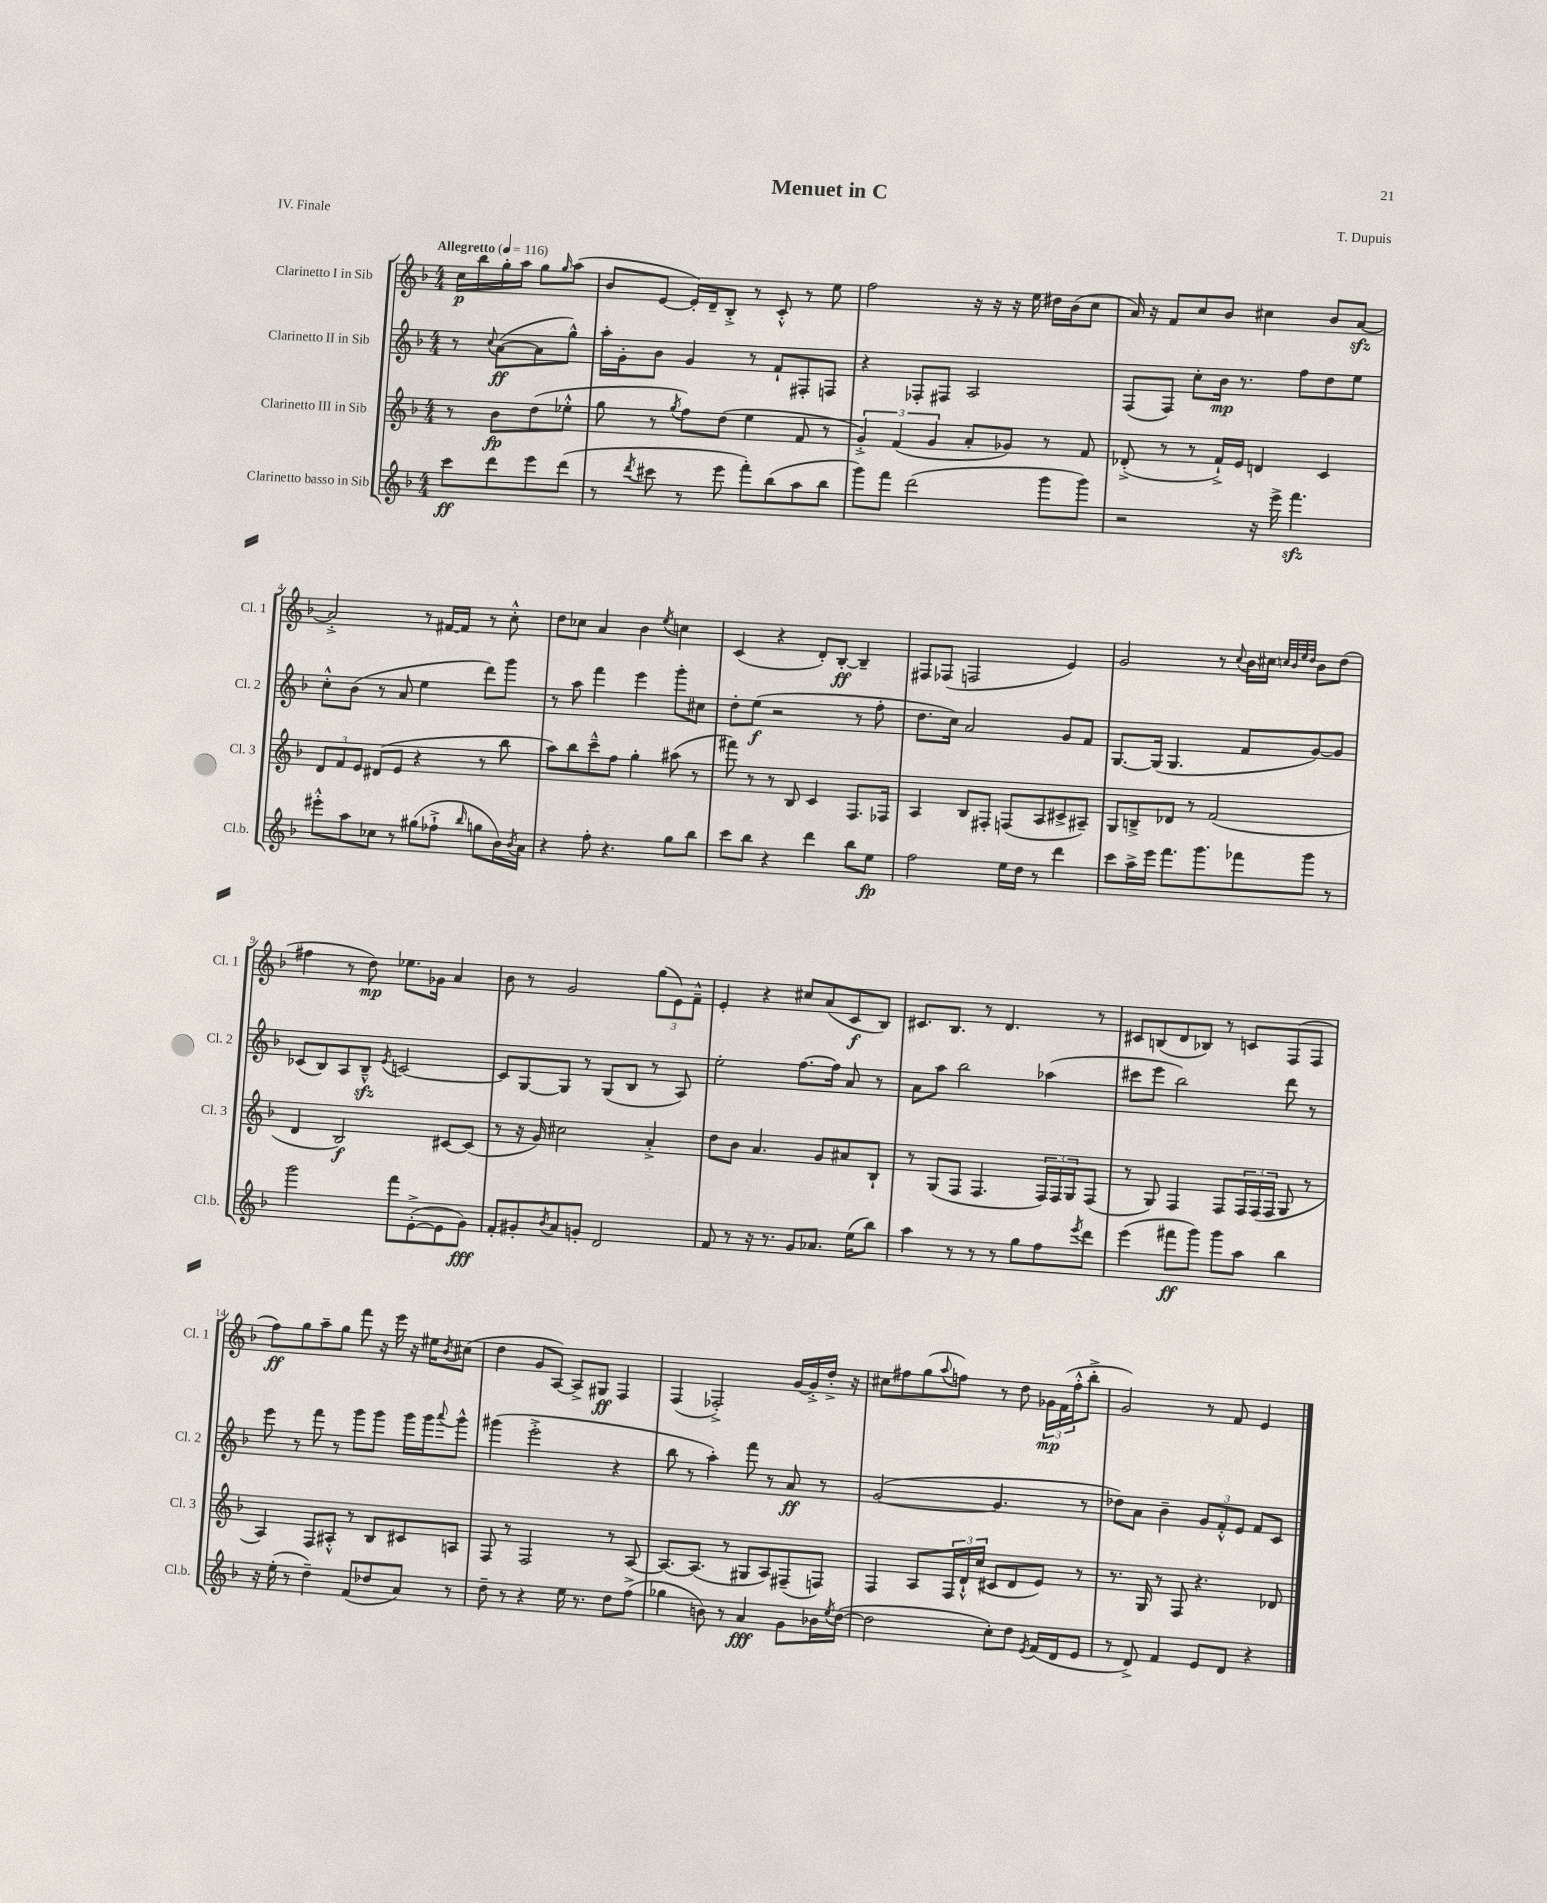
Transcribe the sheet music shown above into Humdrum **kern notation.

**kern	**dynam	**kern	**dynam	**kern	**dynam	**kern	**dynam
*part4	*part4	*part3	*part3	*part2	*part2	*part1	*part1
*staff4	*staff4	*staff3	*staff3	*staff2	*staff2	*staff1	*staff1
*I"Clarinetto basso in Sib	*	*I"Clarinetto III in Sib	*	*I"Clarinetto II in Sib	*	*I"Clarinetto I in Sib	*
*I'Cl.b.	*	*I'Cl. 3	*	*I'Cl. 2	*	*I'Cl. 1	*
*clefG2	*	*clefG2	*	*clefG2	*	*clefG2	*
*k[b-]	*	*k[b-]	*	*k[b-]	*	*k[b-]	*
*M4/4	*	*M4/4	*	*M4/4	*	*M4/4	*
*MM116	*	*MM116	*	*MM116	*	*MM116	*
=	=	=	=	=	=	=	=
!	!	!	!	!	!	!LO:TX:a:B:t=Allegretto	!
8ccc\L	ff	8r	.	8r	.	16cc\LL	p
.	.	.	.	.	.	16bb-\	.
.	.	.	.	8qqcc/	.	.	.
8ddd\	.	8b-\L	fp	([8a\L	ff	16gg'\	.
.	.	.	.	.	.	16aa\JJ	.
8eee\	.	(8dd\	.	8a\]	.	8gg\L	.
.	.	.	.	.	.	16qqgg/	.
(8ddd\J	.	8ee-X'^^\J	.	8gg^^\J)	.	(8aa\J	.
=1	=1	=1	=1	=1	=1	=1	=1
8r	.	8gg\	.	16aa'\LL	.	8b-/L	.
.	.	.	.	16g'\J	.	.	.
8qddd/	.	.	.	.	.	.	.
8ccc#X\	.	8r	.	8b-\J	.	[8e/J	.
.	.	8qgg/	.	.	.	.	.
8r	.	8ff\L)	.	4g/	.	16e'/LL])	.
.	.	.	.	.	.	16d~/J	.
8eee\	.	(8dd\J	.	.	.	8B-'^/J	.
8fff'\L)	.	4ee\	.	8r	.	8r	.
(8bb-\	.	.	.	8f`/L	.	8c'^^/	.
8aa\	.	8f/	.	8F#X'/	.	8r	.
8bb-\J	.	8r	.	8Fn/J	.	8ee\	.
=2	=2	=2	=2	=2	=2	=2	=2
8ggg\L)	.	6g'^/)	.	4r	.	2ff\	.
8fff\J	.	.	.	.	.	.	.
.	.	(6f/	.	.	.	.	.
(2ddd\	.	.	.	8F-X'/L	.	.	.
.	.	6g/	.	.	.	.	.
.	.	.	.	8F#X/J	.	.	.
.	.	8a'/L	.	2A/	.	16r	.
.	.	.	.	.	.	16r	.
.	.	8g-X/J)	.	.	.	16r	.
.	.	.	.	.	.	16ee\	.
8ggg\L	.	8r	.	.	.	16dd#X\LL	.
.	.	.	.	.	.	(16b-\J	.
8ggg\J)	.	8f/	.	.	.	8cc\J	.
=3	=3	=3	=3	=3	=3	=3	=3
2r	.	(8d-X'^/	.	(8F/L	.	16a/)	.
.	.	.	.	.	.	16r	.
.	.	8r	.	8F/J)	.	8f/L	.
.	.	8r	.	8cc'\L	.	8cc/	.
.	.	16f`^/LL)	.	16b-\Jk	mp	8b-/J	.
.	.	16e/JJ	.	8.r	.	.	.
16r	.	4dn/	.	.	.	4cc#X\	.
16eee^\	.	.	.	.	.	.	.
4.fffzz\	.	.	.	8ff\L	.	.	.
.	.	4c/	.	8dd\	.	8b-/L	.
.	.	.	.	8ee\J	.	[8azz/J	.
!!LO:LB:g=z
=4	=4	=4	=4	=4	=4	=4	=4
8eee#X'^^\L	.	12d/L	.	8cc'^^\L	.	2a'^/]	.
.	.	12f/	.	.	.	.	.
8aa\	.	.	.	(8b-\J	.	.	.
.	.	12e/J	.	.	.	.	.
8cc-X\J	.	(8d#X/L	.	8r	.	.	.
8r	.	8e/J	.	8a/	.	.	.
(8gg#X\L	.	4r	.	4ee\	.	8r	.
8ff-X`^\J	.	.	.	.	.	[16f#X/LL	.
.	.	.	.	.	.	16f#/JJ]	.
16qqbb-/	.	.	.	.	.	.	.
8ggn\L	.	8r	.	8ddd\L)	.	8r	.
16b-\L)	.	8bb-\	.	8ggg\J	.	8cc'^^\	.
8qb-/	.	.	.	.	.	.	.
16a\JJ	.	.	.	.	.	.	.
=5	=5	=5	=5	=5	=5	=5	=5
4r	.	8aa\L)	.	8r	.	8dd\L	.
.	.	8bb-\	.	8aa\	.	8cc-X\J	.
8ff'\	.	8ccc~^^\	.	4fff\	.	4a/	.
4.r	.	8ff\J	.	.	.	.	.
.	.	4gg'\	.	4eee\	.	4b-\	.
.	.	.	.	.	.	8qee/	.
8gg\L	.	(8aa#X\	.	8ggg'\L	.	4ccn\	.
8bb-\J	.	8r	.	8cc#X\J	.	.	.
=6	=6	=6	=6	=6	=6	=6	=6
8ccc\L	.	8fff#X\)	.	8dd'\L	.	(4c/	.
8bb-\J	.	8r	.	(8ee\J	f	.	.
4r	.	8r	.	2r	.	4r	.
.	.	8B-/	.	.	.	.	.
4ddd\	.	4c/	.	.	.	8d'/L)	.
.	.	.	.	.	.	[8B-'/J	ff
8bb-\L	.	8.F/L	.	8r	.	4B-~/]	.
8ee\J	fp	.	.	8ff'\	.	.	.
.	.	16F-X/Jk	.	.	.	.	.
=7	=7	=7	=7	=7	=7	=7	=7
2ff\	.	4A/	.	8.dd\L	.	8F#X/L	.
.	.	.	.	.	.	(8F-X/J	.
.	.	.	.	16cc\Jk)	.	.	.
.	.	8B-/L	.	2a/	.	2Fn/	.
.	.	8F#X'/J	.	.	.	.	.
16ee\LL	.	(8Fn/L	.	.	.	.	.
16dd\JJ	.	.	.	.	.	.	.
8r	.	8A/	.	.	.	.	.
4ddd\	.	8c#X^/	.	8g/L	.	4e/)	.
.	.	8A#X~/J)	.	8f/J	.	.	.
=8	=8	=8	=8	=8	=8	=8	=8
8ccc\L	.	8G/L	.	[8.G/L	.	2g/	.
16aa^\L	.	8Bn~^/	.	.	.	.	.
16eee\JJ	.	.	.	(16G/Jk]	.	.	.
8.fff\L	.	8d-X/J	.	4.G/	.	.	.
.	.	8r	.	.	.	.	.
8.ggg\	.	.	.	.	.	.	.
.	.	(2f/	.	.	.	8r	.
.	.	.	.	.	.	8qqcc/	.
8fff-X\	.	.	.	8f/L	.	16b-\LL	.
.	.	.	.	.	.	16cc#X\JJ	.
.	.	.	.	.	.	32qqccn/LLL	.
.	.	.	.	.	.	32qqb-/	.
.	.	.	.	.	.	32qqee/	.
.	.	.	.	.	.	32qqdd/JJJ	.
8ggg\J	.	.	.	[8g/)	.	8b-\L	.
8r	.	.	.	8g/J]	.	(8dd\J	.
!!LO:LB:g=z
=9	=9	=9	=9	=9	=9	=9	=9
2ggg\	.	4d/	.	(8c-X/L	.	4ff#X\	.
.	.	.	.	8B-/)	.	.	.
.	.	2B-/)	f	8A/	.	8r	.
.	.	.	.	8B-zz~^^/J	.	8dd\)	mp
.	.	.	.	8qe/	.	.	.
8fff\L	.	.	.	[2cn/	.	8.ee-X\L	.
([8e'^\	.	.	.	.	.	.	.
.	.	.	.	.	.	16g-X\Jk	.
8e\]	.	[8c#X/L	.	.	.	4a/	.
8g\J)	fff	(8c#/J]	.	.	.	.	.
=10	=10	=10	=10	=10	=10	=10	=10
8f'/L	.	8r	.	8c/L]	.	8b-\	.
8g#X'/	.	16r	.	[8G/	.	8r	.
.	.	16g/)	.	.	.	.	.
8qb-/	.	.	.	.	.	.	.
8a/	.	2cc#X\	.	8G/J]	.	2g/	.
8gn'/J	.	.	.	8r	.	.	.
2d/	.	.	.	(8G/L	.	.	.
.	.	.	.	8B-/J	.	.	.
.	.	4a'^/	.	8r	.	(12gg\L	.
.	.	.	.	.	.	12e\)	.
.	.	.	.	8A/)	.	.	.
.	.	.	.	.	.	12f~^^\J	.
=11	=11	=11	=11	=11	=11	=11	=11
8f/	.	8dd\L	.	2ee'\	.	4e'/	.
8r	.	8b-\J	.	.	.	.	.
16r	.	4.a/	.	.	.	4r	.
8.r	.	.	.	.	.	.	.
8g/L	.	.	.	[8.ff\L	.	8cc#X/L	.
8.a-X/J	.	8g/L	.	.	.	(8a/	.
.	.	.	.	16ff\Jk]	.	.	.
.	.	8a#X/	.	8a/	.	8c/	f
(16ee\KL	.	.	.	.	.	.	.
8bb-\J)	.	8B-`/J	.	8r	.	8B-/J)	.
=12	=12	=12	=12	=12	=12	=12	=12
4aa\	.	8r	.	8a\L	.	8.c#X/L	.
.	.	(8G/L	.	8aa\J	.	.	.
.	.	.	.	.	.	8.B-/J	.
8r	.	8F/J	.	2bb-\	.	.	.
8r	.	4.F/	.	.	.	8r	.
8r	.	.	.	.	.	4.d/	.
8gg\L	.	.	.	.	.	.	.
8ff\	.	24F/LL)	.	(4aa-X\	.	.	.
.	.	24F/	.	.	.	.	.
.	.	24G/J	.	.	.	.	.
8qeee/	.	.	.	.	.	.	.
8ddd\J	.	(8F/J	.	.	.	8r	.
=13	=13	=13	=13	=13	=13	=13	=13
(4eee\	.	8r	.	8ccc#X\L	.	8c#X/L	.
.	.	8G/)	.	8eee\J	.	(8Bn/	.
8fff#X\L	ff	4F/	.	2bb-\)	.	8d/	.
8ggg\J)	.	.	.	.	.	8B-X/J)	.
8ggg\L	.	8F/L	.	.	.	8r	.
8aa\J	.	24F/L	.	.	.	8cn/L	.
.	.	(24F/	.	.	.	.	.
.	.	24F/JJ	.	.	.	.	.
4bb-\	.	8G/	.	8ddd\	.	(8F/	.
.	.	8r	.	8r	.	8F/J	.
!!LO:LB:g=z
=14	=14	=14	=14	=14	=14	=14	=14
16r	.	4A/)	.	8eee\	.	8ff\L)	ff
(16ee'\	.	.	.	.	.	.	.
8r	.	.	.	8r	.	8gg\	.
4dd~\)	.	8F/L	.	8fff\	.	8aa~\	.
.	.	8A#X'^^/J	.	8r	.	8gg\J	.
(8f/L	.	8r	.	8ggg\L	.	8fff\	.
8dd-X/	.	8B-/L	.	8ggg\J	.	16r	.
.	.	.	.	.	.	16eee\	.
8a/J)	.	8c#X/	.	16ggg\LL	.	16r	.
.	.	.	.	16ggg\J	.	16ee#X\KL	.
.	.	.	.	8qqaaa/	.	8qb-/	.
8r	.	8An/J	.	8ggg^^\J	.	(8cc#X\J	.
=15	=15	=15	=15	=15	=15	=15	=15
8dd~\	.	8F/	.	(4ggg#X\	.	4dd\	.
8r	.	8r	.	.	.	.	.
4r	.	2F/	.	2eee'^\	.	8g/L	.
.	.	.	.	.	.	[8A/J)	.
16ee\	.	.	.	.	.	8A^/L]	.
8.r	.	.	.	.	.	.	.
.	.	.	.	.	.	8G#X/J	ff
8dd\L	.	8r	.	4r	.	4F/	.
(8ff^\J	.	[8A/	.	.	.	.	.
=16	=16	=16	=16	=16	=16	=16	=16
4gg-X\	.	8.A/L_	.	8bb-\	.	(4F/	.
.	.	.	.	8r	.	.	.
.	.	(8.A/J]	.	.	.	.	.
8bn\)	.	.	.	4aa'\)	.	2F-X'^/)	.
8r	.	8r	.	.	.	.	.
4a/	fff	8G#X/L	.	8fff\	.	.	.
.	.	8A/)	.	8r	.	.	.
8g\L	.	(8F#X~/	.	8a/	ff	[16g/LL	.
.	.	.	.	.	.	16g'^/]	.
16b-X\L	.	8Fn/J)	.	8r	.	16dd'^/JJ	.
8qee/	.	.	.	.	.	.	.
([16dd\JJ	.	.	.	.	.	16r	.
=17	=17	=17	=17	=17	=17	=17	=17
2dd\]	.	4F/	.	([2g/	.	8cc#X\L	.
.	.	.	.	.	.	8ff#X\	.
.	.	8A/L	.	.	.	(8gg\	.
.	.	.	.	.	.	8qqaa/	.
.	.	24F/L	.	.	.	8ffn\J)	.
.	.	24d`^^/	.	.	.	.	.
.	.	(24cc/JJ	.	.	.	.	.
8cc'\L)	.	8c#X/L	.	4.g/]	.	8r	.
8dd\J	.	8d/	.	.	.	8dd\	.
8qe/	.	.	.	.	.	.	.
(16f/LL	.	8e/J)	.	.	.	24g-X\LL	mp
.	.	.	.	.	.	(24f\	.
16d/J	.	.	.	.	.	.	.
.	.	.	.	.	.	24ff'^^\J	.
8e/J	.	8r	.	8r	.	8bb-'^\J	.
=18	=18	=18	=18	=18	=18	=18	=18
8r	.	8.r	.	8dd-X\L)	.	2g/)	.
8d^/)	.	.	.	8a\J	.	.	.
.	.	16G/	.	.	.	.	.
4f/	.	8r	.	4b-~\	.	.	.
.	.	8F/	.	.	.	.	.
8e/L	.	4.r	.	12g/L	.	8r	.
.	.	.	.	12f'^^/	.	.	.
8d/J	.	.	.	.	.	8f/	.
.	.	.	.	12e/J	.	.	.
4r	.	.	.	8f/L	.	4e/	.
.	.	8d-X/	.	8c/J	.	.	.
==	==	==	==	==	==	==	==
*-	*-	*-	*-	*-	*-	*-	*-
